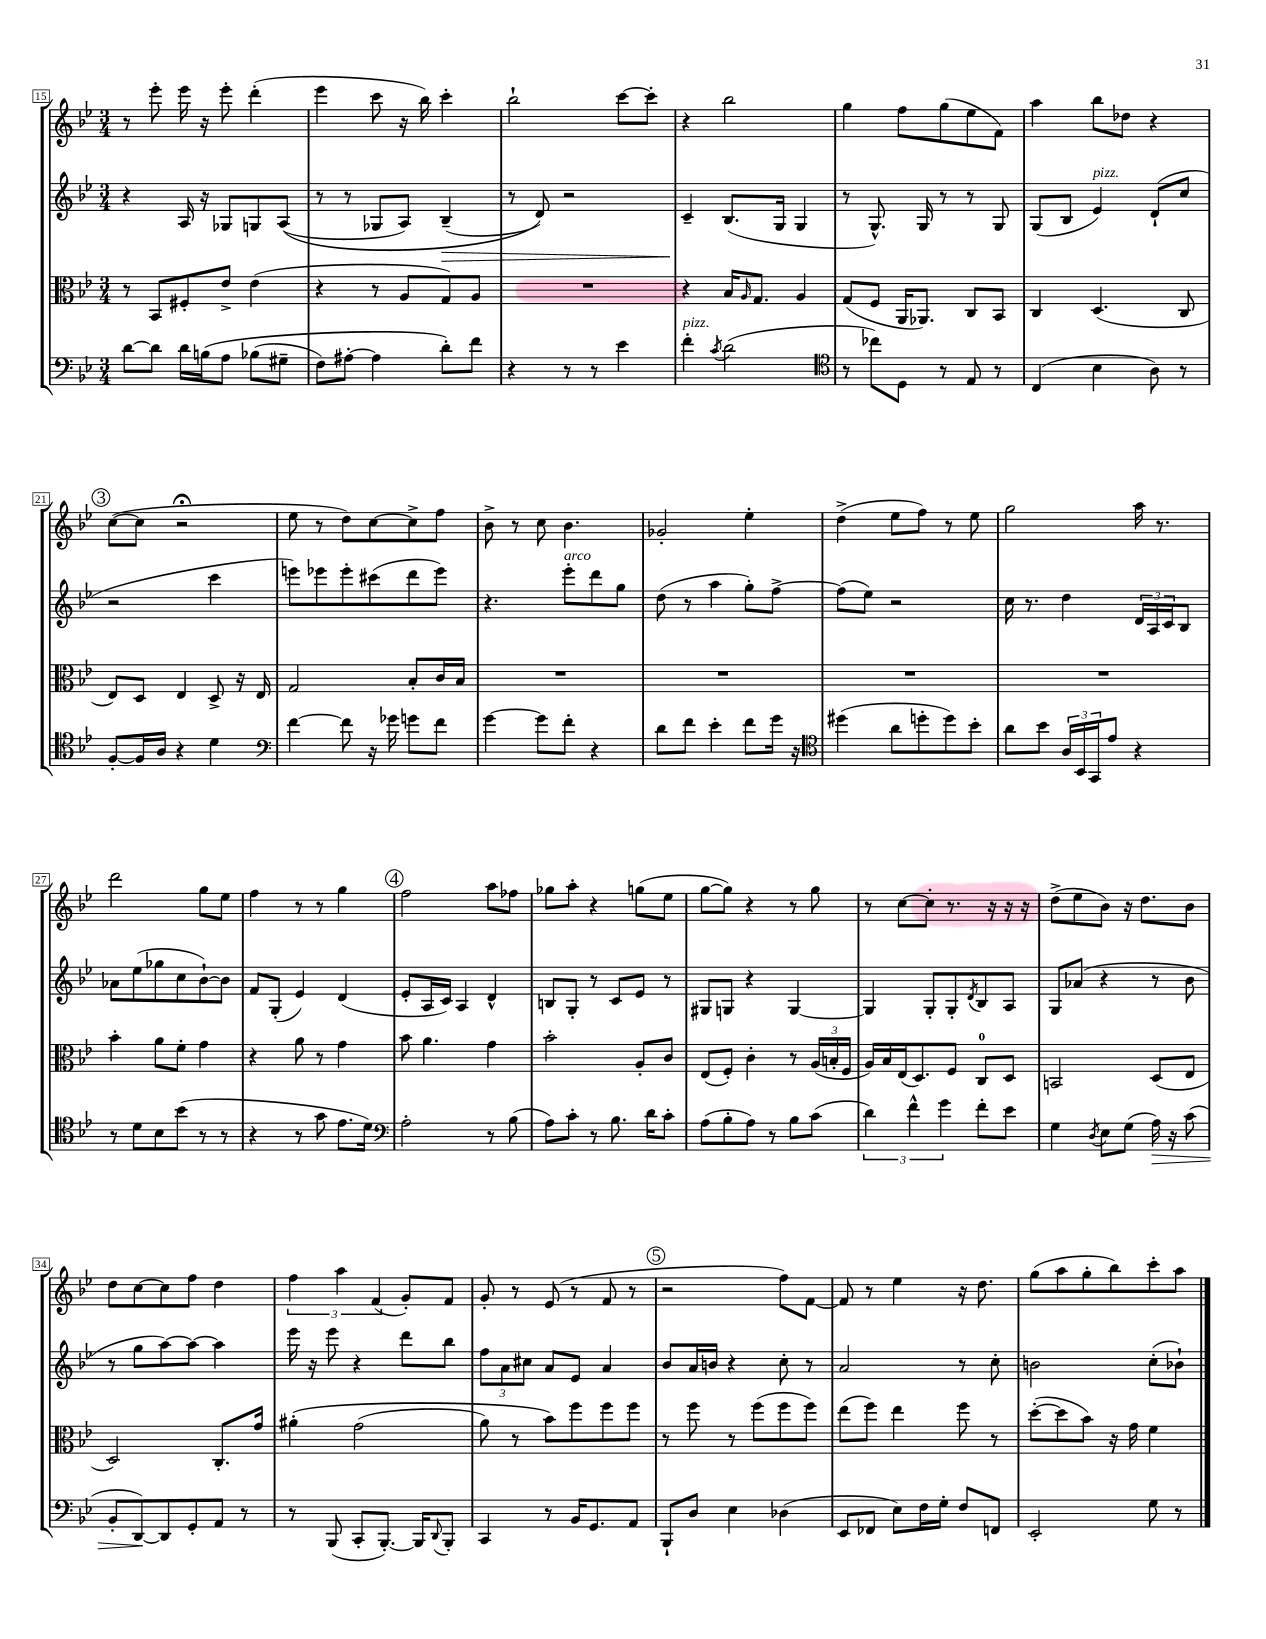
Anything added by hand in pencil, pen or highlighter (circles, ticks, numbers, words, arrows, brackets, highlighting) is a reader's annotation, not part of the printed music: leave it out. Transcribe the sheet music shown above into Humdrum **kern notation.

**kern	**kern	**kern	**kern
*staff4	*staff3	*staff2	*staff1
*clefF4	*clefC3	*clefG2	*clefG2
*k[b-e-]	*k[b-e-]	*k[b-e-]	*k[b-e-]
*M3/4	*M3/4	*M3/4	*M3/4
[8d	8r	4r	8r
8d]	8BB-	.	8eee-'
16d	8F#'	16A	16eee-
&(16B	.	16r	16r
8A	8e-^	8G-	8eee-'
(8B-	(4e-	8G	(4ddd'
8G#~	.	&((8A	.
=	=	=	=
8F)	4r	8r	4eee-
[8A#'	.	8r	.
4A#]	8r	8G-	8ccc
.	8A	8A)	16r
.	.	.	16bb-)
8d'&)	8G)	(4B-~	4ccc'
8f	8A	.	.
=	=	=	=
4r	2.r	8r	2bb-`
.	.	8d)&)	.
8r	.	2r	.
8r	.	.	.
4e-	.	.	[8ccc
.	.	.	8ccc']
=	=	=	=
4f'	4r	4c~	4r
8qc	.	.	.
(2d	16B-	(8.B-	2bb-
.	16qqA	.	.
.	8.G	.	.
.	.	16G	.
.	4A	4G	.
=	=	=	=
*clefC4	*	*	*
8r	(8G	8r	4gg
8cc-)	8F	8.G^^)	.
8D	16AA	.	8ff
.	8.AA-)	16G	.
8r	.	8r	(8gg
8E-	8C	8r	8ee-
8r	8BB-	8G	8f)
=	=	=	=
(4C	4C	(8G	4aa
.	.	8B-	.
4B-	(4.D	4e-)	8bb-
.	.	.	8dd-
8A)	.	(8d`	4r
8r	8C	8cc	.
=	=	=	=
[8F'	8E-)	2r	([8cc
16F]	8D	.	8cc]
16A	.	.	.
4r	4E-	.	2r;
4d	8D^	4ccc	.
.	16r	.	.
.	16E-	.	.
=	=	=	=
*clefF4	*	*	*
[4f	2G	8eee)	8ee-
.	.	8eee-	8r
8f]	.	8eee-'	8dd)
16r	.	(8ccc#	[8cc
16g-	.	.	.
8g	8B-'	8ddd	8cc^]
8f	16c	8eee-)	8ff
.	16B-	.	.
=	=	=	=
[4g	2.r	4.r	8b-^
.	.	.	8r
8g]	.	.	8cc
8f'	.	8eee-'	4.b-
4r	.	8ddd	.
.	.	8gg	.
=	=	=	=
8d	2.r	(8dd	2g-'
8f	.	8r	.
4e-'	.	4aa	.
8f	.	8gg')	4ee-'
16g	.	[8ff^	.
16r	.	.	.
=	=	=	=
*clefC4	*	*	*
(4dd#	2.r	(8ff]	(4dd^
.	.	8ee-)	.
8a	.	2r	8ee-
8dd'	.	.	8ff)
8dd)	.	.	8r
8b-'	.	.	8ee-
=	=	=	=
8a	2.r	16cc	2gg
.	.	8.r	.
8b-	.	.	.
24A	.	4dd	.
24BB-	.	.	.
24GG	.	.	.
8e-	.	.	.
4r	.	24d	16aa
.	.	24A	.
.	.	.	8.r
.	.	24c	.
.	.	8B-	.
=	=	=	=
8r	4b-'	8a-	2ddd
8d	.	(8ee-	.
8B-	8a	8gg-	.
(8b-	8f'	8cc	.
8r	4g	[8b-`)	8gg
8r	.	8b-]	8ee-
=	=	=	=
4r	4r	8f	4ff
.	.	(8G'	.
8r	8a	4e-)	8r
8g	8r	.	8r
8.e-	4g	(4d	4gg
16d)	.	.	.
=	=	=	=
*clefF4	*	*	*
2A'	8b-	8e-'	2ff
.	4.a	16A	.
.	.	16c)	.
.	.	4A	.
8r	4g	4d^^	8aa
(8B-	.	.	8ff-
=	=	=	=
8A)	2b-'	8B	8gg-
8c'	.	8G'	8aa'
8r	.	8r	4r
8.B-	.	8c	.
.	8A'	8e-	(8gg
16d	.	.	.
8c'	8c	8r	8ee-
=	=	=	=
(8A	(8E-	8G#	[8gg
8B-'	8F')	8G	8gg])
8A)	4c'	4r	4r
8r	.	.	.
8B-	8r	[4G	8r
(8c	(24A	.	8gg
.	24B'	.	.
.	24F	.	.
=	=	=	=
6d)	16A)	4G]	8r
.	16B-	.	.
.	(16E-	.	[8cc
6f^^	.	.	.
.	8.D)	.	.
.	.	8G'	8cc']
6g	.	.	.
.	8F	8G'	8.r
.	.	8qd	.
8f'	8C	8B-	.
.	.	.	16r
8e-	8D	8A	16r
.	.	.	16r
=	=	=	=
4G	2BB	8G	(8dd^
.	.	(8a-	8ee-
8qD	.	.	.
8E-	.	4r	8b-)
(8G	.	.	16r
.	.	.	8.dd
16A)	(8D	8r	.
16r	.	.	.
(8c	8E-	8b-	8b-
=	=	=	=
8BB-'	2D)	8r	8dd
[8DD)	.	8gg	[8cc
8DD]	.	[8aa)	8cc]
8GG'	.	8aa_	8ff
8AA	8.C'	4aa]	4dd
8r	.	.	.
.	16g	.	.
=	=	=	=
8r	&(4a#'	16eee-	6ff
.	.	16r	.
(8BBB-	.	8eee-	.
.	.	.	6aa
8CC'	(2g	4r	.
.	.	.	(6f
[8.BBB-')	.	.	.
.	.	8ddd	8g')
16BBB-]	.	.	.
8qqDD	.	.	.
8BBB-'	.	8bb-	8f
=	=	=	=
4CC	8a)	12ff	8g'
.	.	12a	.
.	8r	.	8r
.	.	12cc#	.
8r	8b-&)	8a	(8e-
16BB-	8ff	8e-	8r
8.GG	.	.	.
.	8ff	4a	8f
8AA	8ff	.	8r
=	=	=	=
8BBB-`	8r	8b-	2r
8D	8ff	16a	.
.	.	16b	.
4E-	8r	4r	.
.	(8ff	.	.
(4D-	8ff	8cc'	8ff)
.	8ff)	8r	[8f
=	=	=	=
8EE-	(8ee-	2a	8f]
8FF-	8ff)	.	8r
8E-)	4ee-	.	4ee-
16F	.	.	.
16G'	.	.	.
8F	8ff	8r	16r
.	.	.	8.dd
8FF	8r	8cc'	.
=	=	=	=
2EE-'	([8dd'	2b	(8gg
.	8dd]	.	8aa
.	8b-)	.	8gg'
.	16r	.	8bb-)
.	16g	.	.
8G	4f	(8cc'	8ccc'
8r	.	8b-`)	8aa
==	==	==	==
*-	*-	*-	*-
